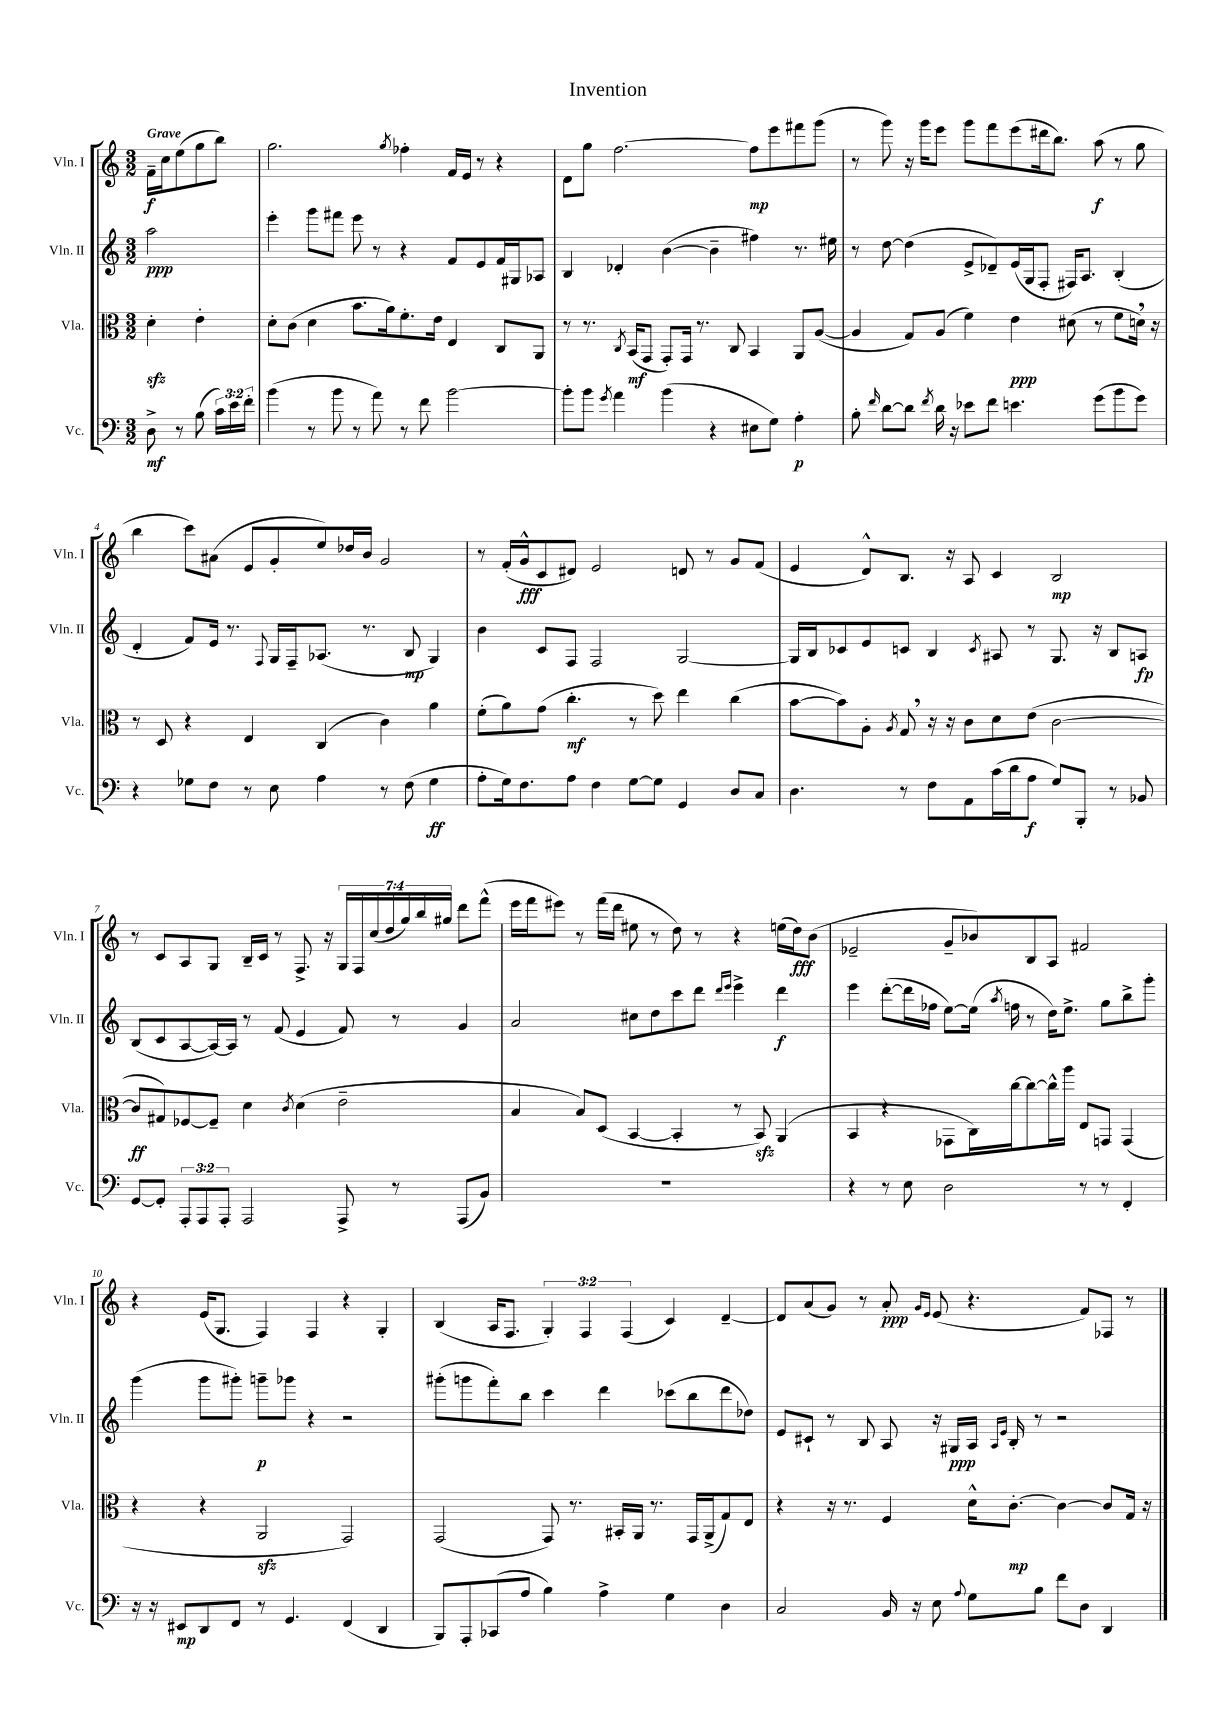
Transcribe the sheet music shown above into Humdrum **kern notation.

**kern	**dynam	**kern	**dynam	**kern	**dynam	**kern	**dynam
*part4	*part4	*part3	*part3	*part2	*part2	*part1	*part1
*staff4	*staff4	*staff3	*staff3	*staff2	*staff2	*staff1	*staff1
*I"Vc.	*	*I"Vla.	*	*I"Vln. II	*	*I"Vln. I	*
*I'Vc.	*	*I'Vla.	*	*I'Vln. II	*	*I'Vln. I	*
*clefF4	*	*clefC3	*	*clefG2	*	*clefG2	*
*k[]	*	*k[]	*	*k[]	*	*k[]	*
*M3/2	*	*M3/2	*	*M3/2	*	*M3/2	*
=	=	=	=	=	=	=	=
!	!	!	!	!	!	!LO:TX:a:B:t=Grave	!
8D^\	mf	4dzz'\	.	2aa\	ppp	16f~\LL	f
.	.	.	.	.	.	16cc\J	.
8r	.	.	.	.	.	(8ee\	.
(8B\	.	4e'\	.	.	.	8gg\	.
24c\LL)	.	.	.	.	.	8bb\J)	.
24e\	.	.	.	.	.	.	.
24f'\JJ	.	.	.	.	.	.	.
=1	=1	=1	=1	=1	=1	=1	=1
(4b\	.	8d'\L	.	4eee'\	.	2.gg\	.
.	.	(8c\J	.	.	.	.	.
8r	.	4d\	.	8ggg\L	.	.	.
8b\	.	.	.	8fff#X\J	.	.	.
8r	.	8.b\L	.	8eee\	.	.	.
8a\)	.	.	.	8r	.	.	.
.	.	16a\k)	.	.	.	.	.
.	.	.	.	.	.	8qgg/	.
8r	.	8.f'\	.	4r	.	4ff-X'\	.
8f\	.	.	.	.	.	.	.
.	.	16e\Jk	.	.	.	.	.
[2b\	.	4E/	.	8f/L	.	16f/LL	.
.	.	.	.	.	.	16e/JJ	.
.	.	.	.	8e/	.	8r	.
.	.	8C/L	.	16f/L	.	4r	.
.	.	.	.	16G#X/J	.	.	.
.	.	8AA/J	.	8A-X/J	.	.	.
=2	=2	=2	=2	=2	=2	=2	=2
8b'\L]	.	8r	.	4B/	.	8d\L	.
8b\J	.	8.r	.	.	.	8gg\J	.
8qg/	.	.	.	.	.	.	.
4a\	.	.	.	4d-X'/	.	[2.ff\	.
.	.	8qC/	.	.	.	.	.
.	.	(16BB/KL	mf	.	.	.	.
.	.	8GG/J	.	.	.	.	.
(4b\	.	8GG'/L)	.	([4b\	.	.	.
.	.	16GG/Jk	.	.	.	.	.
.	.	8.r	.	.	.	.	.
4r	.	.	.	4b~\]	.	.	.
.	.	8C/	.	.	.	.	.
8E#X\L	.	4BB/	.	4ff#X\)	.	8ff\L]	mp
8G\J)	.	.	.	.	.	8eee\	.
4A'\	p	8AA/L	.	8.r	.	8fff#X\	.
.	.	([8A/J	.	.	.	(8ggg\J	.
.	.	.	.	16ee#X\	.	.	.
=3	=3	=3	=3	=3	=3	=3	=3
8B'\	.	4A/]	.	8r	.	8r	.
16qqf/	.	.	.	.	.	.	.
[8d\L	.	.	.	[8dd\	.	8ggg\)	.
8d\J]	.	8G/L)	.	(4dd\]	.	16r	.
.	.	.	.	.	.	16ggg\KL	.
8qf/	.	.	.	.	.	.	.
16d\	.	(8A/J	.	.	.	8eee\J	.
16r	.	.	.	.	.	.	.
8e-X\L	.	4f\)	.	8e^/L	.	8ggg\L	.
8f\J	.	.	.	8d-X~/)	.	8fff\	.
4.en\	.	4e\	ppp	(16e/L	.	(8eee\	.
.	.	.	.	16G/J	.	.	.
.	.	.	.	8F'/J	.	16ddd#X\k	.
.	.	.	.	.	.	8.bb\J)	.
.	.	(8d#X\	.	16F#X/KL)	.	.	.
.	.	.	.	8.A/J	.	.	.
(8g\L	.	8r	.	.	.	(8aa\	f
8b\	.	8f\L	.	(4B'/	.	8r	.
8g\J)	.	16dn,\Jk)	.	.	.	8gg\	.
.	.	16r	.	.	.	.	.
!!LO:LB:g=z
=4	=4	=4	=4	=4	=4	=4	=4
4r	.	8r	.	4d'/	.	4bb\	.
.	.	8D/	.	.	.	.	.
8G-X\L	.	4r	.	8f/L)	.	8ccc\L)	.
8F\J	.	.	.	16e/Jk	.	(8a#X\J	.
.	.	.	.	8.r	.	.	.
8r	.	4E/	.	.	.	8e/L	.
.	.	.	.	8qqF/	.	.	.
8E\	.	.	.	16G/LL	.	8g'/	.
.	.	.	.	16F~/J	.	.	.
4A\	.	(4C/	.	(8.A-X/J	.	8ee/)	.
.	.	.	.	.	.	16dd-X/L	.
.	.	.	.	8.r	.	16b/JJ	.
8r	.	4c\)	.	.	.	2g/	.
(8F\	.	.	.	8B/	mp	.	.
4G-\	ff	4a\	.	4G/)	.	.	.
=5	=5	=5	=5	=5	=5	=5	=5
8A'\L	.	(8f'\L	.	4b\	.	8r	.
16G\k)	.	8a\)	.	.	.	(16f'/LL	.
8.F\	.	.	.	.	.	16g^^/J	fff
.	.	(8g\J	.	8c/L	.	8c/	.
8A\J	.	4.cc'\	mf	8F/J	.	8d#X/J)	.
4F\	.	.	.	2F/	.	2e/	.
[8G\L	.	8r	.	.	.	.	.
8G\J]	.	8dd\)	.	.	.	.	.
4GG/	.	4ee\	.	[2G/	.	8dn/	.
.	.	.	.	.	.	8r	.
8D/L	.	(4cc\	.	.	.	8g/L	.
8C/J	.	.	.	.	.	(8f/J	.
=6	=6	=6	=6	=6	=6	=6	=6
4.D\	.	[8b\L	.	16G/LL]	.	4e/	.
.	.	.	.	16B/J	.	.	.
.	.	8b\])	.	8c-X/	.	.	.
.	.	8A'\J	.	8e/	.	8d^^/L)	.
.	.	8qA/	.	.	.	.	.
8r	.	8G,/	.	8cn/J	.	8.B/J	.
8F\L	.	16r	.	4B/	.	.	.
.	.	16r	.	.	.	16r	.
8AA\	.	8c\L	.	.	.	8A/	.
.	.	.	.	8qc/	.	.	.
(16c\L	.	8d\	.	8A#X/	.	4c/	.
16d\J	.	.	.	.	.	.	.
8A\J	f	(8e\J	.	8r	.	.	.
8G/L)	.	[2c\	.	8.G/	.	2B/	mp
8BBB'/J	.	.	.	.	.	.	.
.	.	.	.	16r	.	.	.
8r	.	.	.	8B/L	.	.	.
8BB-X/	.	.	.	8An/J	fp	.	.
!!LO:LB:g=z
=7	=7	=7	=7	=7	=7	=7	=7
[8GG/L	.	8c/L]	ff	(8B/L	.	8r	.
8GG'/J]	.	8G#X/)	.	8c/	.	8c/L	.
12AAA'/L	.	[8F-X/	.	[8A/	.	8A/	.
12AAA/	.	.	.	.	.	.	.
.	.	8F-~/J]	.	16A/L_)	.	8G/J	.
12AAA'/J	.	.	.	.	.	.	.
.	.	.	.	16A/JJ]	.	.	.
2AAA/	.	4d\	.	8r	.	16B~/LL	.
.	.	.	.	.	.	16c/JJ	.
.	.	.	.	(8f/	.	8r	.
.	.	8qc/	.	.	.	.	.
.	.	(4d\	.	4e/	.	8.F^/	.
.	.	.	.	.	.	16r	.
8AAA^/	.	2e~\	.	8f/)	.	28G/LL	.
.	.	.	.	.	.	28F/	.
.	.	.	.	.	.	(28cc/	.
.	.	.	.	.	.	28dd/	.
8r	.	.	.	8r	.	.	.
.	.	.	.	.	.	28gg/)	.
.	.	.	.	.	.	28bb/	.
.	.	.	.	.	.	28gg#X/JJ	.
(8AAA/L	.	.	.	4g/	.	8ddd\L	.
8BB/J)	.	.	.	.	.	(8fff^^\J	.
=8	=8	=8	=8	=8	=8	=8	=8
1.r	.	4B/	.	2a/	.	16eee\LL	.
.	.	.	.	.	.	16fff\J	.
.	.	.	.	.	.	8eee#X\J)	.
.	.	8B/L)	.	.	.	8r	.
.	.	(8D/J	.	.	.	(16fff\LL	.
.	.	.	.	.	.	16ddd\JJ	.
.	.	[4BB/	.	8cc#X\L	.	8ee#X\	.
.	.	.	.	8dd\	.	8r	.
.	.	4BB'/]	.	8ccc\	.	8dd\)	.
.	.	.	.	8ddd\J	.	8r	.
.	.	.	.	16qqddd/LL	.	.	.
.	.	.	.	16qqeee/JJ	.	.	.
.	.	8r	.	4eee^\	.	4r	.
.	.	8BBzz/)	.	.	.	.	.
.	.	(4AA/	.	4ddd\	f	(16een\LL	.
.	.	.	.	.	.	16dd\J)	fff
.	.	.	.	.	.	(8b\J	.
=9	=9	=9	=9	=9	=9	=9	=9
4r	.	4BB/	.	4eee\	.	2e-X~/	.
8r	.	4r	.	([8ddd'\L	.	.	.
8E\	.	.	.	16ddd\L]	.	.	.
.	.	.	.	16ff-X\JJ	.	.	.
2D\	.	8GG-X\L	.	[8ee\L)	.	8g~/L	.
.	.	16C\L)	.	(16ee\Jk]	.	8b-X/)	.
.	.	.	.	8qaa/	.	.	.
.	.	[16cc\J	.	16ffn\	.	.	.
.	.	8cc\_	.	8r	.	8B/	.
.	.	16cc^^\L]	.	16dd\KL)	.	8A/J	.
.	.	16aa\JJ	.	8.ee^\J	.	.	.
8r	.	8E/L	.	.	.	2f#X/	.
8r	.	8GGn/J	.	8gg\L	.	.	.
4FF'/	.	(4GG/	.	8bb^\	.	.	.
.	.	.	.	8ggg'\J	.	.	.
!!LO:LB:g=z
=10	=10	=10	=10	=10	=10	=10	=10
16r	.	4r	.	(4ggg\	.	4r	.
16r	.	.	.	.	.	.	.
8EE#X/L	mp	.	.	.	.	.	.
8DD/	.	4r	.	8ggg\L	.	(16e/KL	.
.	.	.	.	.	.	8.G/J	.
8FF/J	.	.	.	8ggg#X'\J)	.	.	.
8r	.	2AAzz/	.	8gggn~\L	p	4F/)	.
4.GG/	.	.	.	8ggg-X\J	.	.	.
.	.	.	.	4r	.	4F/	.
(4FF/	.	2GG/)	.	2r	.	4r	.
4DD/	.	.	.	.	.	4G'/	.
=11	=11	=11	=11	=11	=11	=11	=11
8BBB/L)	.	(2GG/	.	(8ggg#X'\L	.	(4B/	.
8AAA'/	.	.	.	8gggn\	.	.	.
(8CC-X/	.	.	.	8fff'\)	.	16A/KL	.
.	.	.	.	.	.	8.F/J	.
8A/J	.	.	.	8bb\J	.	.	.
4B\)	.	8GG/)	.	4ccc\	.	6G'/)	.
.	.	8.r	.	.	.	.	.
.	.	.	.	.	.	6F/	.
4A^\	.	.	.	4ddd\	.	.	.
.	.	16BB#X'/LL	.	.	.	.	.
.	.	.	.	.	.	(6F/	.
.	.	16AA/JJ	.	.	.	.	.
.	.	8.r	.	.	.	.	.
4G\	.	.	.	(8ccc-X\L	.	4c/)	.
.	.	16GG/LL	.	8bb\	.	.	.
.	.	(16AA^/J	.	.	.	.	.
4D\	.	8G/)	.	8ddd\	.	[4d~/	.
.	.	8E/J	.	8dd-X\J)	.	.	.
=12	=12	=12	=12	=12	=12	=12	=12
2C/	.	4r	.	8e/L	.	8d/L]	.
.	.	.	.	8c#X`/J	.	(8a/	.
.	.	16r	.	8r	.	8g/J)	.
.	.	8.r	.	.	.	.	.
.	.	.	.	8B/	.	8r	.
16BB/	.	4F/	.	8A/	.	8a'/	ppp
16r	.	.	.	.	.	.	.
.	.	.	.	.	.	16qqg/LL	.
.	.	.	.	.	.	16qqe/JJ	.
8E\	.	.	.	16r	.	(8e/	.
.	.	.	.	16G#X/LL	ppp	.	.
8qqA/	.	.	.	.	.	.	.
8G\L	.	16d^^\KL	.	16A/JJ	.	4.r	.
.	.	.	.	16qqA/LL	.	.	.
.	.	.	.	16qqe/JJ	.	.	.
.	.	[8.c'\J	mp	16B'/	.	.	.
8B\J	.	.	.	8r	.	.	.
8f\L	.	4c\_	.	2r	.	.	.
8D\J	.	.	.	.	.	8f/L)	.
4DD/	.	8c/L]	.	.	.	8F-X/J	.
.	.	16G/Jk	.	.	.	8r	.
.	.	16r	.	.	.	.	.
==	==	==	==	==	==	==	==
*-	*-	*-	*-	*-	*-	*-	*-
